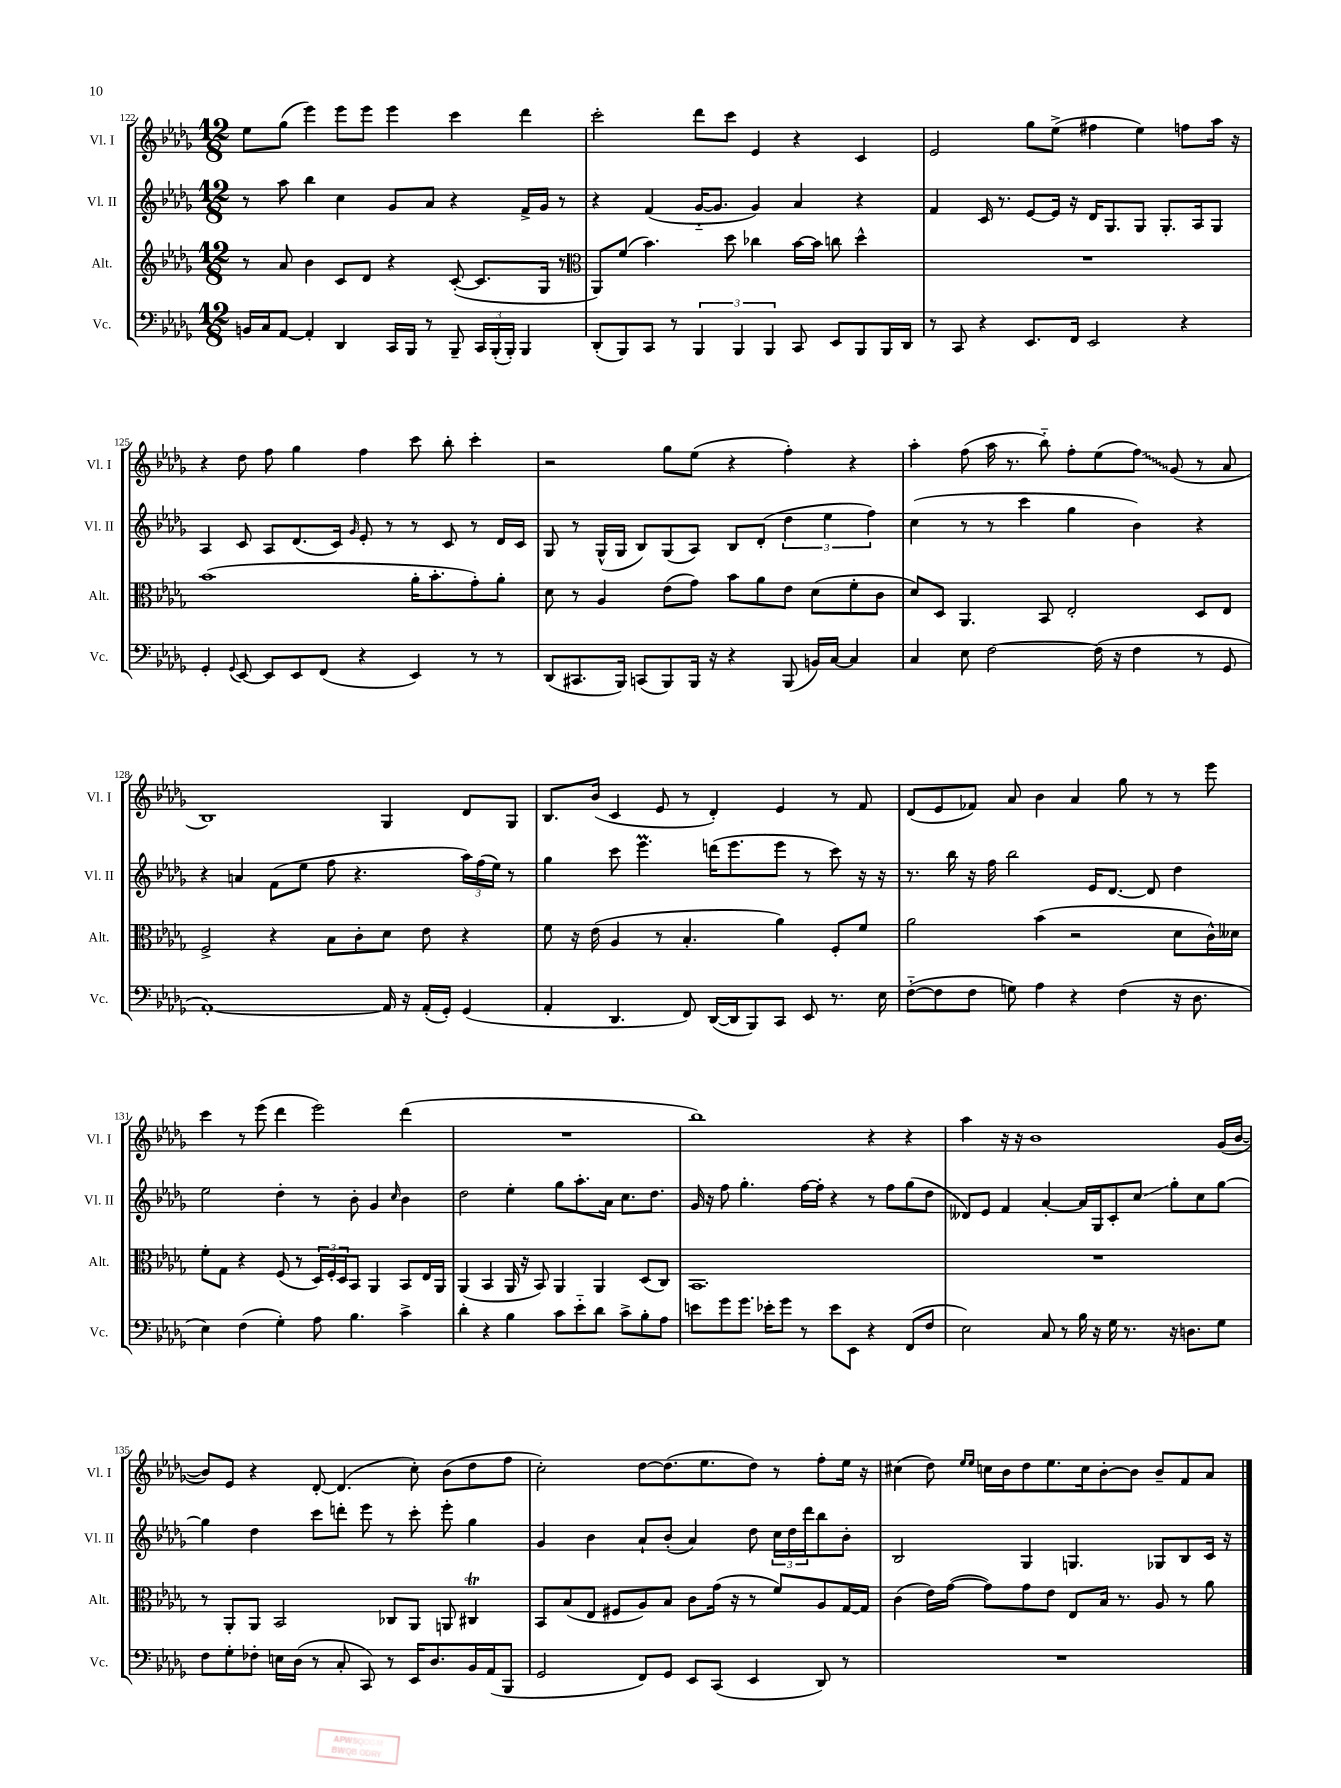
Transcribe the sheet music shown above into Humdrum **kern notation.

**kern	**kern	**kern	**kern
*staff4	*staff3	*staff2	*staff1
*clefF4	*clefG2	*clefG2	*clefG2
*k[b-e-a-d-g-]	*k[b-e-a-d-g-]	*k[b-e-a-d-g-]	*k[b-e-a-d-g-]
*M12/8	*M12/8	*M12/8	*M12/8
16BB	8r	8r	8ee-
16C	.	.	.
[8AA-	8a-	8aa-	(8gg-
4AA-']	4b-	4bb-	4eee-)
4DD-	8c	4cc	8eee-
.	8d-	.	8eee-
16CC	4r	8g-	4eee-
16BBB-	.	.	.
8r	.	8a-	.
8BBB-~	([8c'	4r	4ccc
24CC	8.c]	.	.
(24BBB-'	.	.	.
24BBB-')	.	.	.
4BBB-	.	16f^	4ddd-
.	16G-	16g-	.
.	8r	8r	.
=	=	=	=
*	*clefC3	*	*
(8DD-'	8AA-)	4r	2ccc'
8BBB-)	(8f	.	.
8CC	4.b-)	(4f	.
8r	.	.	.
6BBB-	.	[16g-'~	8ddd-
.	.	8.g-]	.
.	8dd-	.	8ccc
6BBB-	.	.	.
.	4cc-	4g-)	4e-
6BBB-	.	.	.
8CC	[16b-	4a-	4r
.	16b-]	.	.
8EE-	8cc	.	.
8BBB-	4dd-^^	4r	4c
16BBB-	.	.	.
16DD-	.	.	.
=	=	=	=
8r	1.r	4f	2e-
8CC	.	.	.
4r	.	16c	.
.	.	8.r	.
8.EE-	.	[8e-	8gg-
.	.	16e-]	(8ee-^
16FF	.	16r	.
2EE-	.	16d-	4ff#
.	.	8.G-	.
.	.	8G-	4ee-)
.	.	8.G-'	.
4r	.	.	8ff
.	.	16A-	.
.	.	8G-	16aa-
.	.	.	16r
=	=	=	=
4GG-'	(1b-	4A-	4r
8qqGG-	.	.	.
[8EE-	.	8c	8dd-
8EE-]	.	8A-	8ff
8EE-	.	(8.d-	4gg-
(8FF	.	.	.
.	.	16c)	.
.	.	16qqg-	.
4r	.	8e-'	4ff
.	.	8r	.
4EE-)	16a-'	8r	8ccc
.	8.b-'	.	.
.	.	8c	8bb-'
8r	8g-')	8r	4ccc'
8r	8a-'	16d-	.
.	.	16c	.
=	=	=	=
(8DD-	8d-	8G-	2r
8.CC#	8r	8r	.
.	4A-	(16G-^^	.
16BBB-)	.	16G-	.
(8CC	.	8B-)	.
8BBB-)	(8e-	(8G-	8gg-
16BBB-	8g-)	8A-)	(8ee-
16r	.	.	.
4r	8b-	8B-	4r
.	8a-	(8d-'	.
(8BBB-	8e-	6dd-	4ff')
16BB)	(8d-	.	.
.	.	6ee-	.
[16C	.	.	.
4C]	8f'	.	4r
.	.	6ff)	.
.	8c	.	.
=	=	=	=
4C	8d-)	(4cc	4aa-'
.	8D-	.	.
8E-	4.AA-	8r	(8ff
[2F	.	8r	16aa-
.	.	.	8.r
.	.	4ccc	.
.	8BB-	.	8bb-'~)
.	2E-'	4gg-	8ff'
(16F]	.	.	(8ee-
16r	.	.	.
4F	.	4b-)	8ff)
.	.	.	(8g-
8r	8D-	4r	8r
8GG-	8E-	.	8a-
=	=	=	=
[1AA-')	2F^	4r	1B-)
.	.	4a	.
.	4r	(8f	.
.	.	8ee-	.
.	8B-	8ff	.
.	8c'	4.r	.
16AA-]	8d-	.	4G-
16r	.	.	.
(16AA-'	8e-	.	.
16GG-')	.	.	.
(4GG-	4r	24aa-)	8d-
.	.	(24ff	.
.	.	24ee-)	.
.	.	8r	8G-
=	=	=	=
4AA-'	8f	4gg-	8.B-
.	16r	.	.
.	(16e-	.	(16b-
4.DD-	4A-	8ccc	4c
.	.	4.eee-	.
.	8r	.	8e-
8FF)	4.B-'	.	8r
([16DD-	.	(16ddd	4d-')
16DD-]	.	8.eee-	.
8BBB-)	.	.	.
8CC	4a-)	8eee-	4e-
8EE-	.	8r	.
8.r	8F'	8ccc)	8r
.	8f	16r	8f
16E-	.	16r	.
=	=	=	=
([8F'~	2a-	8.r	(8d-
8F]	.	.	8e-
.	.	16bb-	.
8F	.	16r	8f-)
.	.	16ff	.
8G)	.	2bb-	8a-
4A-	(4b-	.	4b-
4r	2r	.	4a-
.	.	16e-	.
.	.	[8.d-	.
(4F	.	.	8gg-
.	.	8d-]	8r
16r	8d-	4dd-	8r
8.D-	.	.	.
.	16c^^)	.	8eee-
.	16d--	.	.
=	=	=	=
4E-)	8f'	2ee-	4ccc
.	8G-	.	.
(4F	4r	.	8r
.	.	.	(8eee-
4G-')	(8F	4dd-'	4ddd-
.	8r	.	.
8A-	24D-)	8r	2eee-)
.	24F'	.	.
.	24D-	.	.
4.B-	8BB-	8b-'	.
.	4AA-	4g-	.
.	.	16qqcc	.
4c^	8BB-	4b-	(4ddd-
.	16E-	.	.
.	16AA-	.	.
=	=	=	=
4d-'	(4AA-	2dd-	1.r
4r	4BB-	.	.
4B-	16AA-	4ee-'	.
.	16r	.	.
.	8BB-)	.	.
8c	4AA-	8gg-	.
8e-'~	.	8.aa-'	.
8d-	4AA-	.	.
.	.	16a-	.
8c^	.	8.cc	.
8B-'	(8D-	.	.
.	.	8.dd-	.
8A-	8C)	.	.
=	=	=	=
8e	1.BB-	16g-	1bb-)
.	.	16r	.
8g-	.	8ff	.
8.g-	.	4.gg-'	.
16e-'	.	.	.
8g-	.	.	.
8r	.	[16ff	.
.	.	16ff']	.
8e-	.	4r	.
8EE-	.	.	.
4r	.	8r	4r
.	.	8ff	.
(8FF	.	(8gg-	4r
8F	.	8dd-	.
=	=	=	=
2E-)	1.r	8d--)	4aa-
.	.	8e-	.
.	.	4f	16r
.	.	.	16r
.	.	.	1b-
8C	.	[4a-'	.
8r	.	.	.
16B-	.	16a-]	.
16r	.	16G-	.
16G-	.	8c'	.
8.r	.	.	.
.	.	8cc	.
16r	.	8gg-'	.
8.D	.	.	.
.	.	8cc	.
8G-	.	[8gg-	(16g-
.	.	.	[16b-
=	=	=	=
8F	8r	4gg-]	8b-])
8G-'	8AA-'	.	8e-
8F-'	8AA-	4dd-	4r
16E	2BB-	.	.
(16D-	.	.	.
8r	.	8ccc	[8d-'
8C'	.	8ddd'	(4.d-]
8CC)	.	8eee-	.
8r	8C-	8r	.
16EE-	8AA-	8ccc'	8cc')
8.D-	.	.	.
.	8AA	8eee-'	(8b-
16BB-	4C#	4gg-	8dd-
(16AA-	.	.	.
8BBB-	.	.	8ff
=	=	=	=
2GG-	8BB-	4g-	2cc')
.	(8B-	.	.
.	8E-	4b-	.
.	8F#	.	.
8FF)	8A-)	8a-`	[8dd-
8GG-	8B-	(8b-'	(8.dd-]
8EE-	8c	4a-)	.
.	.	.	8.ee-
(8CC	(16g-	.	.
.	16r	.	.
4EE-	8r	8dd-	8dd-)
.	8f)	24cc	8r
.	.	24dd-	.
.	.	24ddd-	.
8DD-)	8A-	8bb-	8ff'
8r	[16G-	8b-'	16ee-
.	16G-]	.	16r
=	=	=	=
1.r	(4c	2B-	(4cc#
.	16e-)	.	8dd-)
.	([16g-	.	.
.	.	.	16qqee-
.	.	.	16qqee-
.	8g-])	.	16cc
.	.	.	16b-
.	8g-	4G-	8dd-
.	8e-	.	8.ee-
.	8E-	4.G	.
.	.	.	16cc
.	16B-	.	[8b-'
.	8.r	.	.
.	.	.	8b-]
.	8A-	8G-	8b-~
.	8r	8B-	8f
.	8a-	16c	8a-
.	.	16r	.
==	==	==	==
*-	*-	*-	*-
